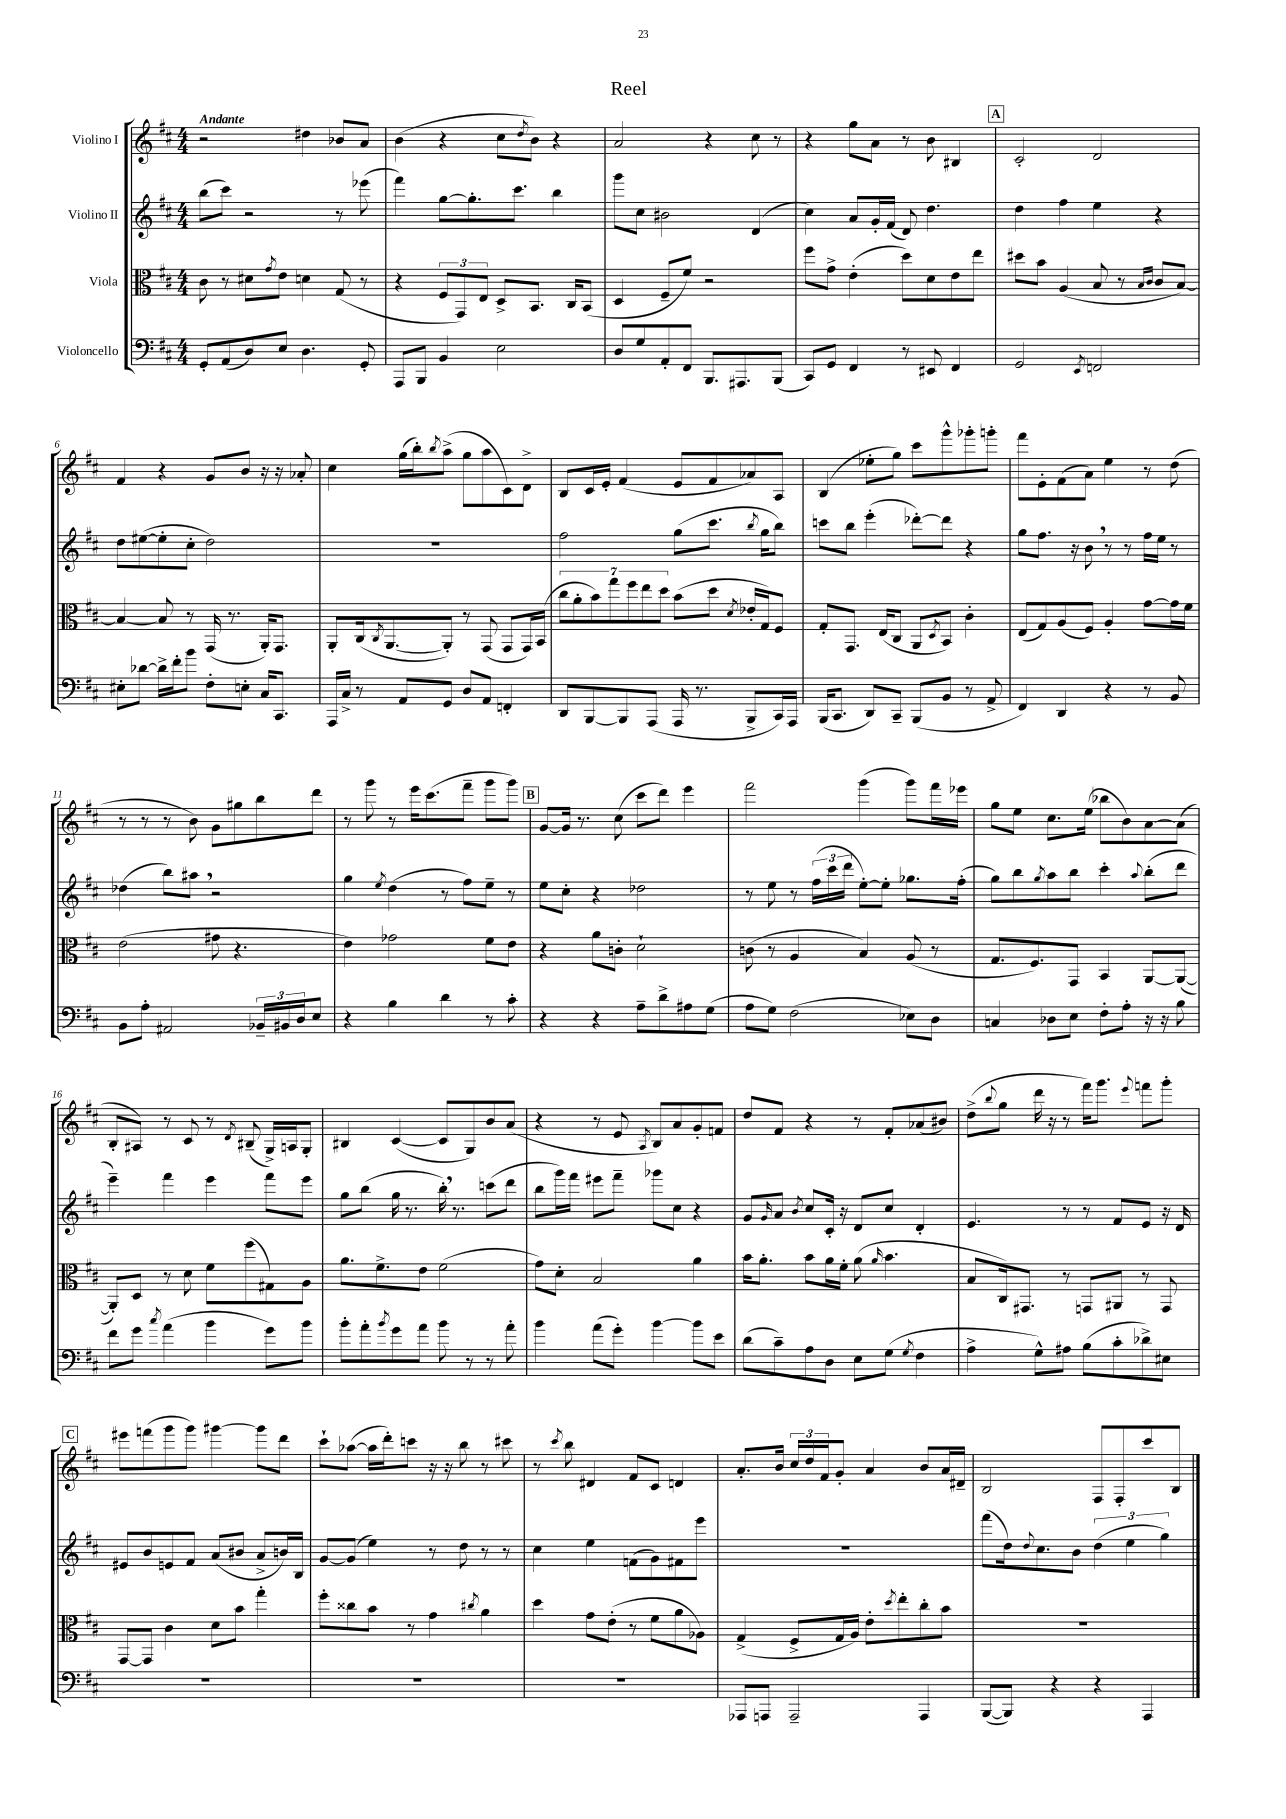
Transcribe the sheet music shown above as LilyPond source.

\header { title = "Reel" }
<<
\new StaffGroup <<
\new Staff = "s0" \with { instrumentName = "Violino I" } {
    \clef treble \key d \major \numericTimeSignature \time 4/4 \tempo "Andante"
    r2 dis''4 bes'8 a'8 |
    b'4( r4 cis''8 \acciaccatura { d''8 } b'8) r4 |
    a'2 r4 cis''8 r8 |
    r4 g''8 a'8 r8 b'8 bis4 |
    \mark \markup { \box "A" } cis'2-. d'2 |
    fis'4 r4 g'8 b'8 r16 r16 aes'8-. |
    cis''4 g''16( b''16-.) \acciaccatura { b''8 } a''8->( g''8 a''8 cis'8) d'8-> |
    b8 cis'16 e'16-. fis'4( e'8 fis'8 aes'8) a8 |
    b4( ees''8-. g''8) cis'''8 g'''8-^ ges'''8-. g'''8-. |
    fis'''8 e'8-. fis'8( a'8) e''4 r8 d''8( |
    r8 r8 r8 b'8) g'8 gis''8 b''8 d'''8 |
    r8 g'''8 r8 e'''16 cis'''8.( fis'''8-- g'''8 g'''8) |
    \mark \markup { \box "B" } g'8~ g'16 r8. cis''8( cis'''8 d'''8) e'''4 |
    fis'''2 g'''4( g'''8) fis'''16 ees'''16 |
    g''8 e''8 cis''8. e''16( bes''8 b'8) a'8~ a'8( |
    b8-. ais8) r8 cis'8 r8 \acciaccatura { d'8 } bis8--( g16->) a16 g8-. |
    bis4 cis'4~( cis'8 g8) b'8 a'8( |
    r4 r8 e'8 \acciaccatura { a8 } b8) a'8 g'8-. f'8 |
    d''8 fis'8 r4 r8 fis'8-. aes'8( bis'8) |
    d''8->( \appoggiatura { b''8 } g''8 d'''16 r16 r8 fis'''16) g'''8. \appoggiatura { e'''8 } f'''8 g'''8-. |
    \mark \markup { \box "C" } eis'''8 f'''8( g'''8 g'''8) gis'''4~ gis'''8 d'''8 |
    cis'''8-! aes''8~( aes''16 d'''16-.) c'''8 r16 r16 b''8 r8 cis'''8 |
    r8 \acciaccatura { cis'''8 } b''8 dis'4 fis'8 cis'8 d'4 |
    a'8.-. b'16 \tuplet 3/2 { cis''16 d''16 fis'16 } g'8-. a'4 b'8 a'16 dis'16-- |
    b2 fis8 fis8-. cis'''8 b8 \bar "|." |
}
\new Staff = "s1" \with { instrumentName = "Violino II" } {
    \clef treble \key d \major \numericTimeSignature \time 4/4
    b''8( cis'''8) r2 r8 ees'''8( |
    fis'''4) g''8~ g''8.-. cis'''8. b''4 |
    g'''8 cis''8 bis'2 d'4( |
    cis''4) a'8 g'16-. fis'16( d'8) d''4. |
    \mark \markup { \box "A" } d''4 fis''4 e''4 r4 |
    d''8 eis''8~( eis''8-. cis''8-. d''2) |
    R1 |
    fis''2 g''8( cis'''8. \acciaccatura { b''8 } g''16 b''8) |
    c'''8 b''8 e'''4-.( des'''8~-.) des'''8 r4 |
    g''8 fis''8. r16 b'8 \breathe r8 r8 fis''16 e''16 r8 |
    des''4( b''8) ais''8 \breathe r2 |
    g''4 \acciaccatura { e''8 } d''4( r8 fis''8) e''8-- r8 |
    \mark \markup { \box "B" } e''8 cis''8-. r4 des''2 |
    r8 e''8 r8 \tuplet 3/2 { fis''16( cis'''16 d'''16 } e''8~-.) e''8-. ges''8. fis''16-.( |
    g''8) b''8 \acciaccatura { g''8 } a''8 b''8 cis'''4-. \appoggiatura { a''8 } b''8-.( d'''8 |
    e'''4--) fis'''4 e'''4 fis'''8 e'''8 |
    g''8 b''8( g''16 r8. b''16-.) \breathe r8. c'''8( d'''8 |
    b''8 g'''16) fis'''16 eis'''8 fis'''8-- ges'''8 cis''8 r4 |
    g'8 \grace { g'16 } a'8 \acciaccatura { b'8 } cis''8 cis'16-. r16 d'8 cis''8 d'4-. |
    e'4. r8 r8 fis'8 e'8 r16 d'16 |
    \mark \markup { \box "C" } eis'8 b'8 e'8 fis'8 a'8( bis'8 a'8-> b'16) b16 |
    g'8~ g'8( e''4) r8 d''8 r8 r8 |
    cis''4 e''4 f'8( g'8) fis'8 e'''8 |
    R1 |
    fis'''8( d''16) \appoggiatura { d''8 } cis''8. b'8 \tuplet 3/2 { d''4( e''4 g''4) } \bar "|." |
}
\new Staff = "s2" \with { instrumentName = "Viola" } {
    \clef alto \key d \major \numericTimeSignature \time 4/4
    cis'8 r8 dis'8 \acciaccatura { g'8 } e'8 d'4 g8( r8 |
    r4 \tuplet 3/2 { fis8 g,8) e8 } d8-> b,8. cis16 b,8( |
    d4 fis8-- fis'8) r2 |
    fis''8 g'8-> e'4-.( d''8) d'8 e'8 e''8 |
    \mark \markup { \box "A" } dis''8 b'8 a4( b8 r8 \grace { b16 cis'16 } cis'8 b8~) |
    b4~ b8 r8 g,16( r8. a,16-.) g,8. |
    a,8-. cis16( \acciaccatura { cis8 } a,8.~ a,8-.) r8 g,8( g,8 g,16) b,16( |
    \tuplet 7/4 { cis''8 a'8-. b'8) g''8 fis''8 e''8 d''8 } b'8( d''8 \acciaccatura { d'8 } ees'16-. g16) fis8 |
    g8-. g,8. e16( cis8 a,8 \acciaccatura { d8 } b,8) cis'4-. |
    e8( g8) a8( fis8) a4-. g'8~ g'16 fis'16 |
    e'2( gis'8 r4. |
    e'4) ges'2 fis'8 e'8 |
    \mark \markup { \box "B" } r4 a'8 c'8-. d'2-! |
    c'8( r8 a4 b4) a8( r8 |
    g8. fis8.) g,8 b,4 a,8~ a,8~( |
    a,8-.) d8 r8 d'8 fis'8 fis''8( gis8) a8 |
    a'8. fis'8.-> e'8 fis'2( |
    g'8) d'8-. b2 a'4 |
    b'16 a'8.-. b'8 a'16 fis'16-. a'8( \grace { a'16 } b'4. |
    b8 cis16) gis,8. r8 g,8 ais,8 r8 g,8 |
    \mark \markup { \box "C" } g,8~ g,8 cis'4 d'8 b'8 g''4-. |
    fis''8-. cisis''8 b'8 r8 g'4 \acciaccatura { cis''8 } a'4 |
    d''4 g'8 e'8-.( r8 fis'8 a'8 aes8) |
    g4->( fis8-> g16 a16) e'8-. \acciaccatura { d''8 } e''8-. cis''8-. b'8 |
    R1 \bar "|." |
}
\new Staff = "s3" \with { instrumentName = "Violoncello" } {
    \clef bass \key d \major \numericTimeSignature \time 4/4
    g,8-. a,8( d8) e8 d4. g,8-. |
    a,,8 b,,8 b,4 e2 |
    d8 g8 a,8-. fis,8 b,,8. ais,,8. b,,8( |
    cis,8) g,8 fis,4 r8 eis,8 fis,4 |
    \mark \markup { \box "A" } g,2 \acciaccatura { e,8 } f,2 |
    eis8-. des'8~ des'16-> fis'16-. b'8 fis8-. e8-. cis16 cis,8. |
    a,,16 cis16-> r8 a,8 g,8 d8 a,8 f,4-. |
    d,8 b,,8~ b,,8 a,,8( a,,16 r8. b,,8-> cis,16) a,,16 |
    b,,16( cis,8. d,8) cis,8-- b,,8( b,8 r8 a,8-> |
    fis,4) d,4 r4 r8 b,8 |
    b,8 a8-. ais,2 \tuplet 3/2 { bes,16-- bis,16 d16 } e8 |
    r4 b4 d'4 r8 cis'8-. |
    \mark \markup { \box "B" } r4 r4 a8-- d'8-> ais8 g8( |
    a8 g8) fis2( ees8) d8 |
    c4 des8 e8 fis8-. a8-. r16 r16 b8 |
    fis'8 g'8 \acciaccatura { cis''8 } a'4( b'4 g'8) b'8 |
    b'8-. a'8-. \acciaccatura { b'8 } g'8 a'8 b'8 r8 r8 a'8-. |
    b'4 a'8( g'8-.) b'4~ b'8 e'8 |
    d'8( cis'8--) a8 d8 e8 g8( \acciaccatura { g8 } fis4 |
    a4-> g8-^) ais8 b8( cis'8-. des'8->) eis8 |
    \mark \markup { \box "C" } R1 |
    R1 |
    R1 |
    aes,,8 a,,8 a,,2-- a,,4 |
    b,,8~( b,,8) r4 r4 a,,4 \bar "|." |
}
>>
>>
